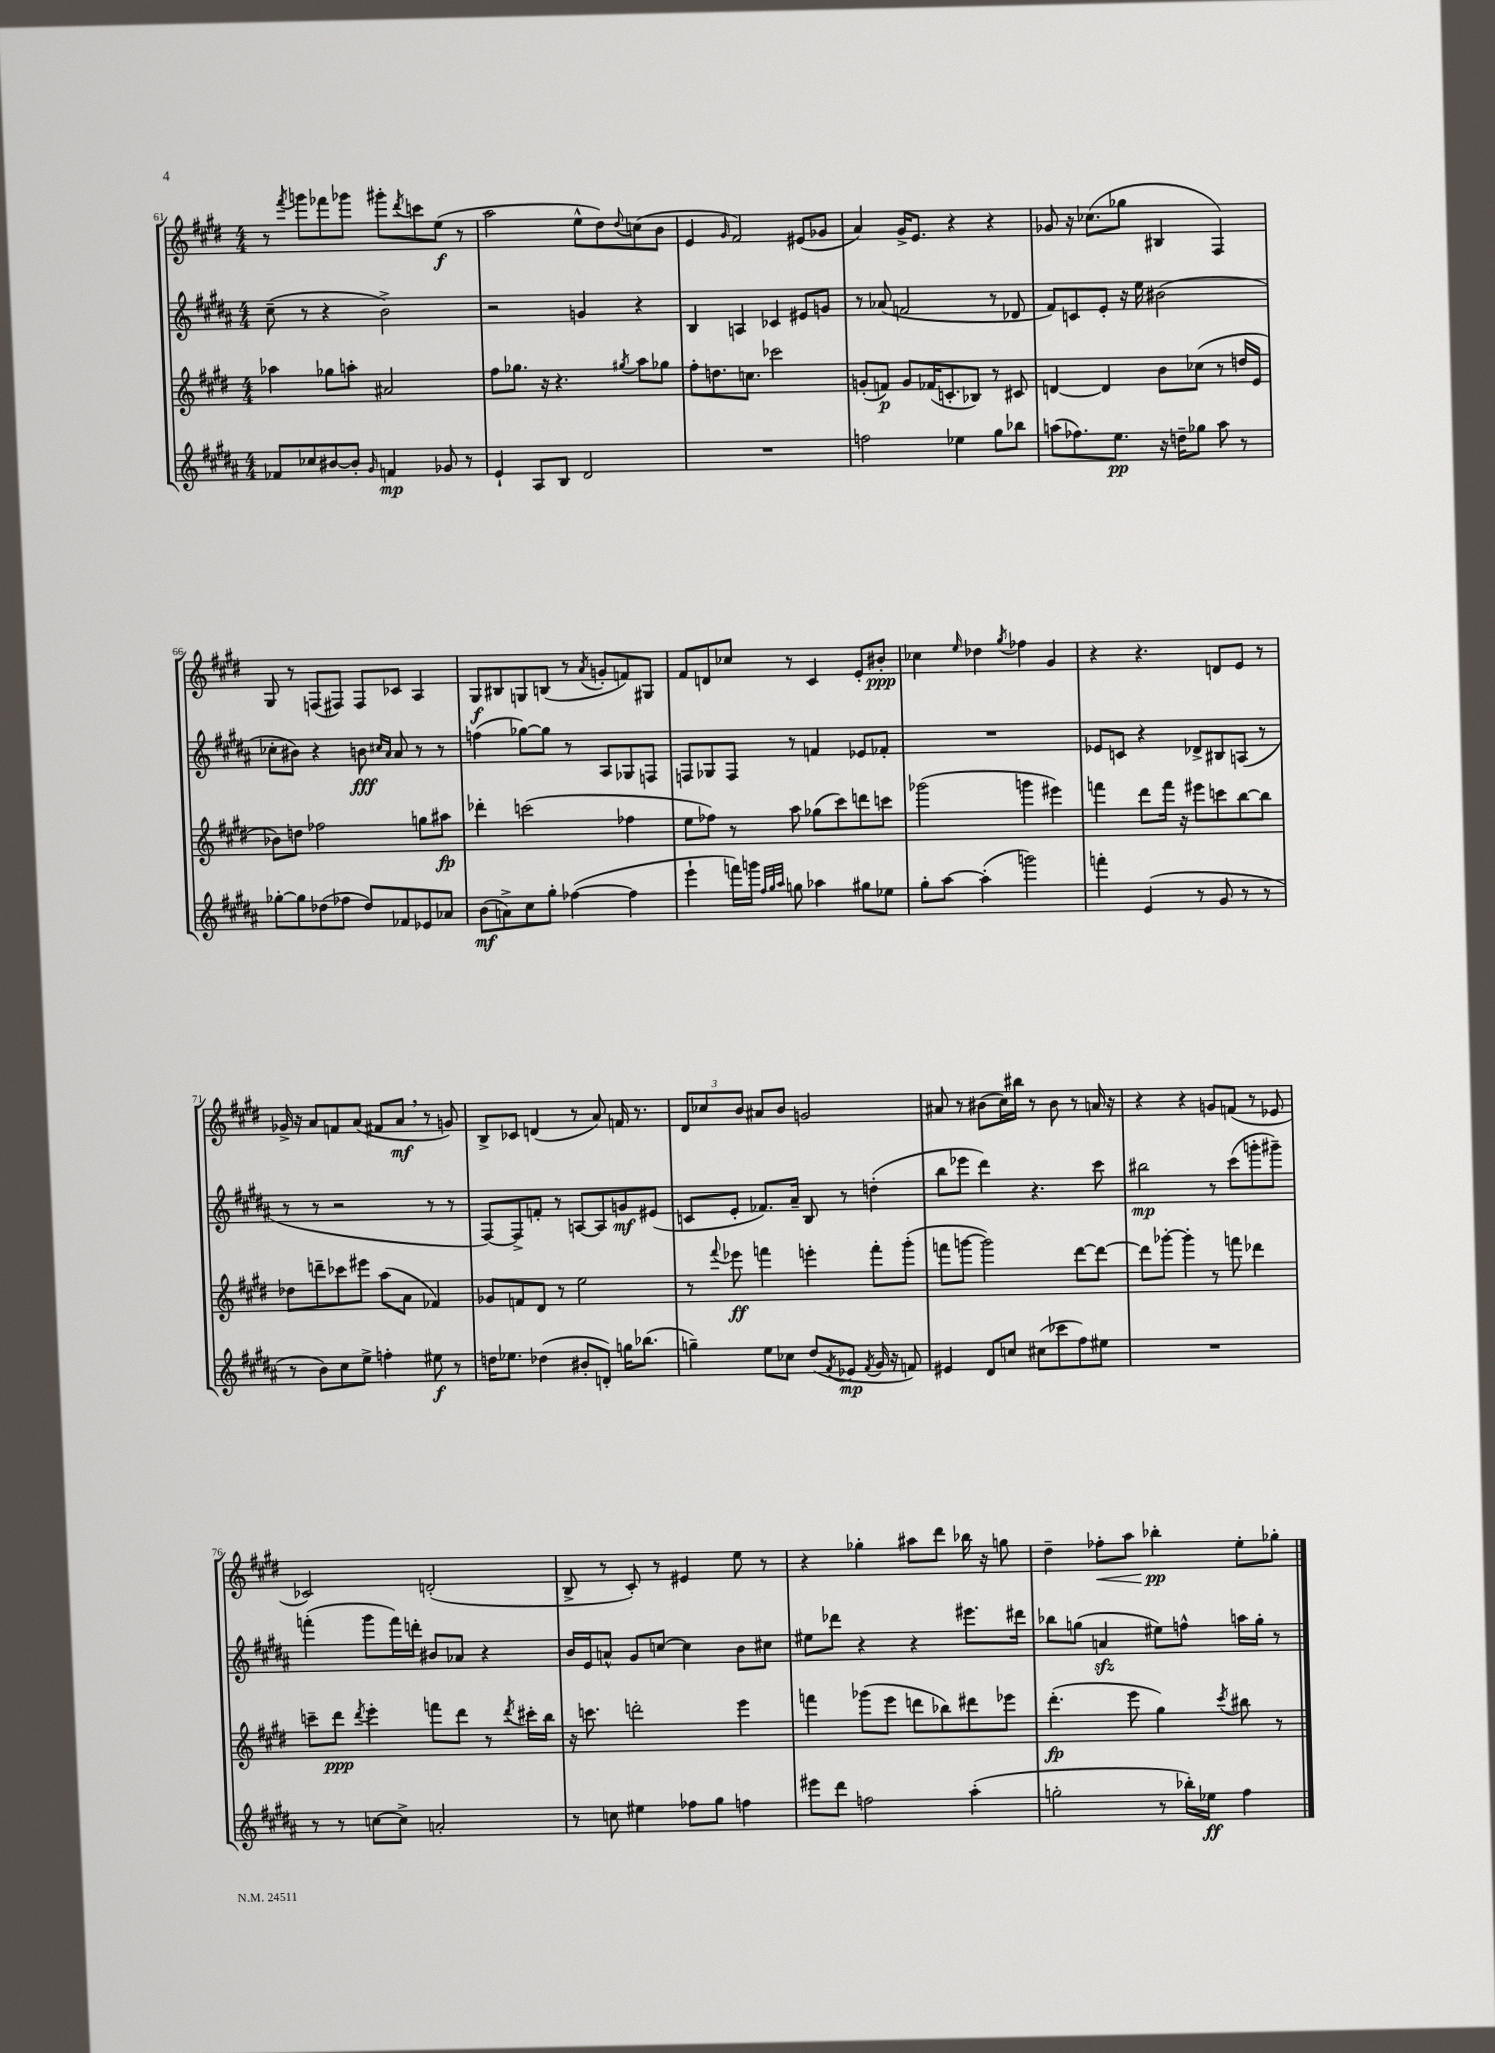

**kern	**dynam	**kern	**dynam	**kern	**dynam	**kern	**dynam
*part4	*part4	*part3	*part3	*part2	*part2	*part1	*part1
*staff4	*staff4	*staff3	*staff3	*staff2	*staff2	*staff1	*staff1
*clefG2	*	*clefG2	*	*clefG2	*	*clefG2	*
*k[f#c#g#d#a#]	*	*k[f#c#g#d#]	*	*k[f#c#g#d#a#]	*	*k[f#c#g#d#]	*
*M4/4	*	*M4/4	*	*M4/4	*	*M4/4	*
=61	=61	=61	=61	=61	=61	=61	=61
8f-X/L	.	4aa-X\	.	(8cc#~\	.	8r	.
.	.	.	.	.	.	8qfff#/	.
8cc-X/	.	.	.	8r	.	8gggn\L	.
[8b#X/	.	8gg-X\L	.	4r	.	8fff-X\	.
8b#'/J]	.	8aan'\J	.	.	.	8ggg-X\J	.
16qqg#/	.	.	.	.	.	.	.
4fn/	mp	2a#X/	.	2b^\)	.	8ggg#X'\L	.
.	.	.	.	.	.	8qddd#/	.
.	.	.	.	.	.	8cccn\	.
8g-X/	.	.	.	.	.	(8ee\J	f
8r	.	.	.	.	.	8r	.
=62	=62	=62	=62	=62	=62	=62	=62
4e`/	.	8ff#\L	.	2r	.	2aa\	.
.	.	8.gg-X\J	.	.	.	.	.
8A#/L	.	.	.	.	.	.	.
.	.	16r	.	.	.	.	.
8B/J	.	4.r	.	.	.	.	.
2d#/	.	.	.	4gn/	.	8ee^^\L	.
.	.	.	.	.	.	8dd#\)	.
.	.	8qgg#X/	.	.	.	8qqdd#/	.
.	.	8aa\L	.	4r	.	(8ccn\	.
.	.	8gg-X\J	.	.	.	8b\J	.
=63	=63	=63	=63	=63	=63	=63	=63
1r	.	8ff#'\L	.	4B/	.	4e/	.
.	.	8.ddn\	.	.	.	.	.
.	.	.	.	.	.	16qqg#/	.
.	.	.	.	4An/	.	2f#/)	.
.	.	8.ccn\J	.	.	.	.	.
.	.	2ccc-X\	.	4c-X/	.	.	.
.	.	.	.	8e#X/L	.	(8e#X/L	.
.	.	.	.	8gn/J	.	8g-X/J	.
=64	=64	=64	=64	=64	=64	=64	=64
2ffn\	.	(8gn'/L	.	8r	.	4a/)	.
.	.	8fn/J)	p	(8a-X/	.	.	.
.	.	8g/L	.	2fn/	.	16g#^/KL	.
.	.	.	.	.	.	8.e/J	.
.	.	(16f-X/K	.	.	.	.	.
.	.	8.cn'/	.	.	.	.	.
4ee-X\	.	.	.	.	.	4r	.
.	.	8B-X/J)	.	.	.	.	.
8gg#\L	.	8r	.	8r	.	4r	.
8bb-X\J	.	8c#X/	.	8d-X/	.	.	.
=65	=65	=65	=65	=65	=65	=65	=65
(8aan\L	.	[4dn/	.	8f#/L)	.	8g-X/	.
8.ff-X\)	.	.	.	8cn/	.	16r	.
.	.	.	.	.	.	(8.cc-X\L	.
.	.	4d/]	.	8e'/J	.	.	.
8.ee\J	pp	.	.	.	.	.	.
.	.	.	.	16r	.	8gg-X\J	.
.	.	.	.	16ee\	.	.	.
16r	.	8b\L	.	(2b#X\	.	4B#X/	.
16ddn~\KL	.	.	.	.	.	.	.
8gg-X\J	.	(8cc-X\J	.	.	.	.	.
8aa\	.	8r	.	.	.	4F#/)	.
8r	.	16ddn/LL	.	.	.	.	.
.	.	16e/JJ	.	.	.	.	.
!!LO:LB:g=z
=66	=66	=66	=66	=66	=66	=66	=66
[8gg-X'\L	.	8b-X\L)	.	8cc-X'\L	.	8G#/	.
8gg-\]	.	8ddn\J	.	8b#X\J)	.	8r	.
(8dd-X\	.	2ff-X\	.	4r	.	(8Fn/L	.
8ff-X\J	.	.	.	.	.	8F#X/J)	.
8dd-/L)	.	.	.	8bn\	fff	8F#/L	.
.	.	.	.	16qqcc#X/LL	.	.	.
.	.	.	.	16qqa#/JJ	.	.	.
8f-X/	.	.	.	8a#/	.	8c-X/J	.
8e-X/	.	8ggn\L	.	8r	.	4A/	.
8a-X/J	.	8aa#X\J	fp	8r	.	.	.
=67	=67	=67	=67	=67	=67	=67	=67
(8b\L	mf	4ddd-X'\	.	(4ffn\	.	8G#/L	f
8an^\)	.	.	.	.	.	8B#X/	.
8cc#\	.	(2cccn\	.	[8gg-X\L)	.	8Gn/	.
8gg#'\J	.	.	.	8gg-\J]	.	(8Bn/J	.
([4ff-X\	.	.	.	8r	.	8r	.
.	.	.	.	.	.	8qa/	.
.	.	.	.	8A#/L	.	8gn'/L	.
4ff-\]	.	4ff-X\	.	8G-X/	.	8fn/)	.
.	.	.	.	8Fn/J	.	8G#X/J	.
=68	=68	=68	=68	=68	=68	=68	=68
4eee`\	.	8ee\L	.	8Fn/L	.	8f#/L	.
.	.	8ff-X\J)	.	8G-X/	.	8dn/	.
16fffn\LL)	.	8r	.	8F/J	.	8cc-X/J	.
16gggn\JJ	.	.	.	.	.	.	.
32qqff#/LLL	.	.	.	.	.	.	.
32qqgg#/	.	.	.	.	.	.	.
32qqaa#/JJJ	.	.	.	.	.	.	.
8ggn\	.	8aa\	.	8r	.	8r	.
4aa-X\	.	(8gg-X\L	.	4fn/	.	4c#/	.
.	.	8ccc#\)	.	.	.	.	.
8gg#X\L	.	8dddn\	.	8e-X/L	.	8e'/L	.
8ee-X\J	.	8cccn\J	.	8f-X'/J	.	8b#X'/J	ppp
=69	=69	=69	=69	=69	=69	=69	=69
8gg#'\L	.	(2ggg-X\	.	1r	.	4cc-X\	.
[8aa#\J	.	.	.	.	.	.	.
.	.	.	.	.	.	16qqee/	.
(4aa#'\]	.	.	.	.	.	4dd-X\	.
.	.	.	.	.	.	8qgg#/	.
2gggn\)	.	4gggn\	.	.	.	4ff-X\	.
.	.	4eee#X\)	.	.	.	4g#/	.
=70	=70	=70	=70	=70	=70	=70	=70
4fffn'\	.	4fffn\	.	8e-X/L	.	4r	.
.	.	.	.	8cn/J	.	.	.
(4e/	.	8ddd#\L	.	4r	.	4.r	.
.	.	16fff\Jk	.	.	.	.	.
.	.	16r	.	.	.	.	.
8r	.	8eee#X\L	.	8d-X^/L	.	.	.
8g#/	.	8cccn\	.	8B#X/	.	8dn/L	.
8r	.	[8bb\	.	(8An/J	.	8e/J	.
8r	.	8bb\J]	.	8r	.	8r	.
!!LO:LB:g=z
=71	=71	=71	=71	=71	=71	=71	=71
8r	.	8dd-X\L	.	8r	.	16g-X^/	.
.	.	.	.	.	.	16r	.
8b\L)	.	8dddn~\	.	8r	.	8a/L	.
8cc#\	.	8ccc-X\	.	2r	.	8fn/	.
8ee^\J	.	8eee#X\J	.	.	.	(8a/J	.
4ffn'\	.	(8aa\L	.	.	.	8f#X/L	.
.	.	8a\J	.	.	.	8a,/J	mf
8ee#X\	f	4f-X/)	.	8r	.	8r	.
8r	.	.	.	8r	.	8gn/)	.
=72	=72	=72	=72	=72	=72	=72	=72
16ddn\KL	.	8g-X/L	.	[8F#/L)	.	8B^/L	.
8.ee-X\J	.	.	.	.	.	.	.
.	.	8fn/	.	8F#^/]	.	8c-X/J	.
(4dd-X\	.	8d#/J	.	8fn'/J	.	(4dn/	.
.	.	8r	.	8r	.	.	.
8b#X'/L	.	2ee\	.	[8An/L	.	8r	.
8dn'/J)	.	.	.	8A/]	.	8a/)	.
16ggn\KL	.	.	.	8gn/	mf	16fn/	.
(8.bb-X\J	.	.	.	.	.	8.r	.
.	.	.	.	(8e#X/J	.	.	.
=73	=73	=73	=73	=73	=73	=73	=73
4ggn~\)	.	8r	.	8cn/L	.	12d#/L	.
.	.	.	.	.	.	12cc-X/	.
.	.	8qqfff#/	.	.	.	.	.
.	.	8eee-X\	ff	8e'/J	.	.	.
.	.	.	.	.	.	12b/J	.
8ee\L	.	4fffn\	.	8.f-X/L)	.	8a#X/L	.
8cc-X\J	.	.	.	.	.	8b/J	.
.	.	.	.	16a#~/Jk	.	.	.
(8dd#/L	.	4eeen'\	.	8B/	.	2gn/	.
8qf#/	.	.	.	.	.	.	.
8e-X/J	mp	.	.	8r	.	.	.
8qf#/	.	.	.	.	.	.	.
16g#/	.	8fff'\L	.	(4ddn'\	.	.	.
16r	.	.	.	.	.	.	.
8fn/)	.	(8ggg#'\J	.	.	.	.	.
=74	=74	=74	=74	=74	=74	=74	=74
4e#X/	.	8fffn\L	.	8bb\L	.	8a#X/	.
.	.	[8gggn\J	.	8eee-X\J	.	8r	.
8d#/L	.	2ggg\])	.	4ddd#\)	.	(8b#X\L	.
8ccn/J	.	.	.	.	.	16cc#\L)	.
.	.	.	.	.	.	16bb#X\JJ	.
(8cc#X\L	.	.	.	4.r	.	8r	.
8ccc-X\	.	.	.	.	.	8b#\	.
8ff#\)	.	[8ddd#\L	.	.	.	8r	.
8ee#X\J	.	8ddd#\J_	.	8ccc#\	.	16an/	.
.	.	.	.	.	.	16r	.
=75	=75	=75	=75	=75	=75	=75	=75
1r	.	8ddd#\L]	.	2bb#X\	mp	4r	.
.	.	[8ggg-X'\J	.	.	.	.	.
.	.	4ggg-'\]	.	.	.	4r	.
.	.	8r	.	8r	.	8gn/L	.
.	.	8fffn\	.	(8ccc#\L	.	(8fn/J	.
.	.	4ddd-X\	.	8gggn'\	.	8r	.
.	.	.	.	8ggg#X~\J)	.	8e-X/	.
!!LO:LB:g=z
=76	=76	=76	=76	=76	=76	=76	=76
8r	.	8cccn~\L	.	(4fffn'\	.	2c-X/)	.
8r	.	8ddd#\J	ppp	.	.	.	.
.	.	8qddd#/	.	.	.	.	.
[8ccn\L	.	4eee'\	.	8ggg#\L	.	.	.
8cc^\J]	.	.	.	16fff\L)	.	.	.
.	.	.	.	16dddn'\JJ	.	.	.
2an'/	.	8fffn\L	.	8b#X/L	.	(2dn'/	.
.	.	8ddd#\J	.	8a-X/J	.	.	.
.	.	8r	.	4r	.	.	.
.	.	8qddd#/	.	.	.	.	.
.	.	16ccc#X'\LL	.	.	.	.	.
.	.	16bb\JJ	.	.	.	.	.
=77	=77	=77	=77	=77	=77	=77	=77
8r	.	16r	.	16b/LL	.	8B^/	.
.	.	8.cccn\	.	16e/J	.	.	.
8ccn\	.	.	.	8an^^/J	.	8r	.
4ee#X\	.	2dddn'\	.	8g#/L	.	8c#'/)	.
.	.	.	.	[8ccn/J	.	8r	.
8ff-X\L	.	.	.	4cc\]	.	4e#X/	.
8gg#\J	.	.	.	.	.	.	.
4ffn\	.	4eee\	.	8b\L	.	8ee\	.
.	.	.	.	8cc#X\J	.	8r	.
=78	=78	=78	=78	=78	=78	=78	=78
8eee#X\L	.	4fffn\	.	8ee#X\L	.	4r	.
8ddd#\J	.	.	.	8ddd-X\J	.	.	.
2ffn\	.	(8ggg-X\L	.	4r	.	4gg-X'\	.
.	.	8eee\J	.	.	.	.	.
.	.	8dddn\L	.	4r	.	8aa#X\L	.
.	.	8bb-X\)	.	.	.	8ddd#\J	.
(4aa#'\	.	8ddd#X\	.	8.eee#X\L	.	16bb-X\	.
.	.	.	.	.	.	16r	.
.	.	8eee-X\J	.	.	.	8ggn\	.
.	.	.	.	16ddd#X\Jk	.	.	.
=79	=79	=79	=79	=79	=79	=79	=79
2ggn'\	.	(4.ddd#'\	fp	8bb-X\L	.	4dd#~\	.
.	.	.	.	(8ggn\J	.	.	.
!	!	!	!	!	!	!	!LO:HP:b
.	.	.	.	4anzz/	.	8ff-X'\L	<
.	.	8eee\	.	.	.	8aa\J	.
8r	.	4gg#\)	.	8ee#X\L)	.	4bb-X'\	pp
16bb-X'\LL)	.	.	.	8ffn^^\J	.	.	.
16ee-X\JJ	ff	.	.	.	.	.	.
.	.	8qccc#/	.	.	.	.	.
4ff#\	.	8bb#X\	.	16aan\LL	.	8ee'\L	[
.	.	.	.	16gg'\JJ	.	.	.
.	.	8r	.	8r	.	8gg-X'\J	.
==	==	==	==	==	==	==	==
*-	*-	*-	*-	*-	*-	*-	*-
